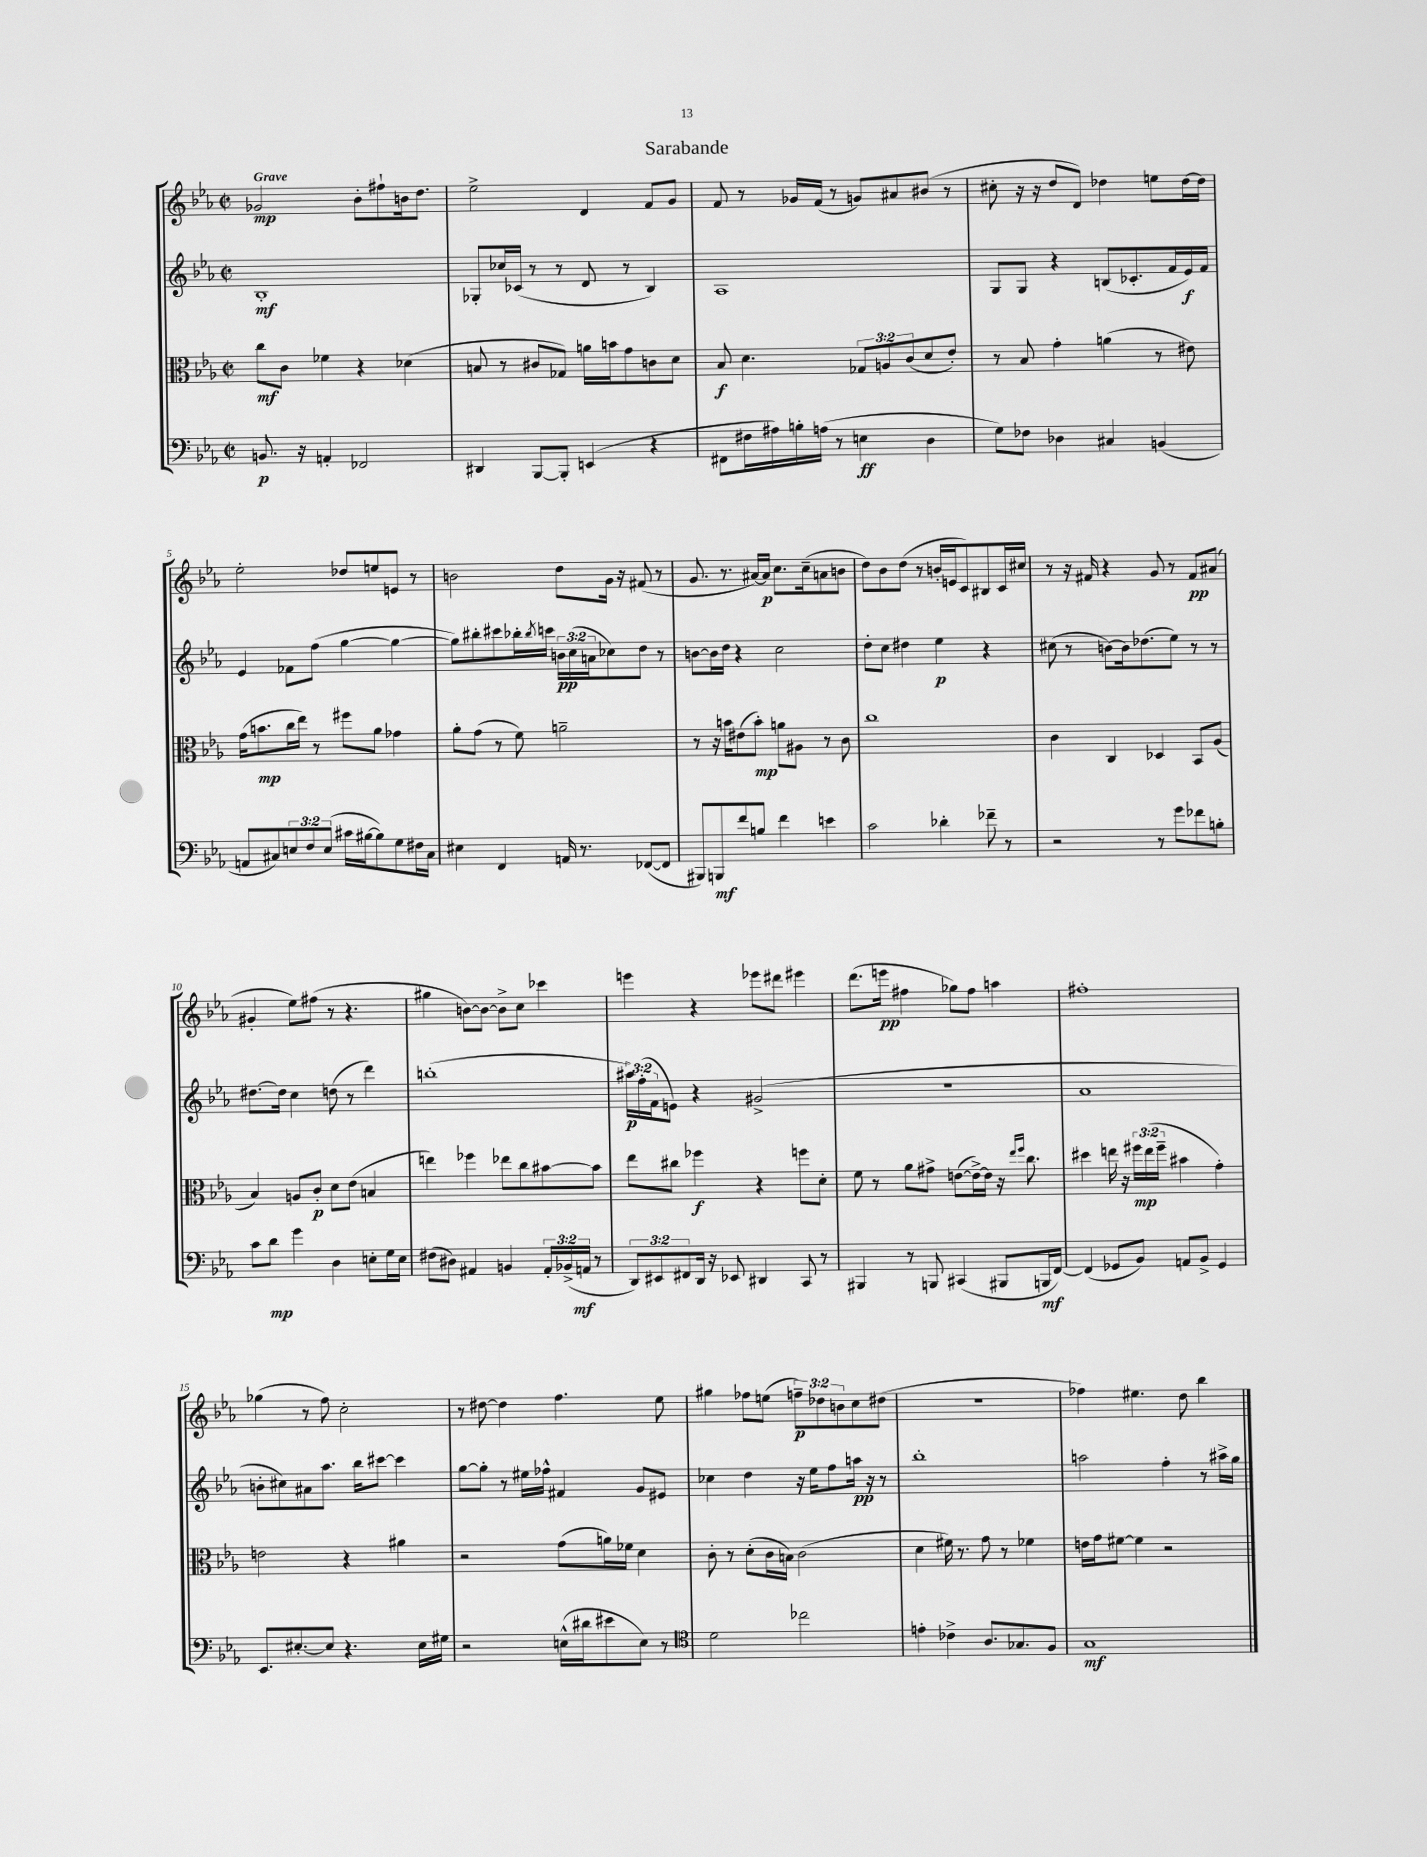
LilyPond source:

\header { title = "Sarabande" }
<<
\new StaffGroup <<
\new Staff = "s0" {
    \clef treble \key ees \major \defaultTimeSignature \time 2/2 \override Staff.TupletNumber.text = #tuplet-number::calc-fraction-text \tempo "Grave"
    ges'2\mp bes'8-. fis''8-! b'16 d''8. |
    ees''2-> d'4 f'8 g'8 |
    f'8 r8 ges'16 f'16( r8 g'8) ais'8 bis'8( r8 |
    cis''8-. r16 r16 d''8 d'8) des''4 e''8 des''16~ des''16 |
    ees''2-. des''8 e''8 e'8 r8 |
    b'2 d''8 g'16 r16 fis'8( r8 |
    g'8. r8. ais'16~) ais'16\p c''8. c''16--( a'8 b'8 |
    d''8) bes'8 d''8( r8 b'16-. e'16 c'8) bis8 c'16 cis''16 |
    r8 r16 fis'16 r4 g'8 r8 fis'8\pp ais'8( |
    gis'4-. ees''8) fis''8( r8 r4. |
    gis''4 b'8~) b'8~ b'8-> c''8 ces'''4 |
    e'''4 r4 ees'''8 dis'''8 eis'''4 |
    d'''8.( e'''16\pp fis''4 ges''8) fis''8 a''4 |
    fis''1-. |
    ges''4( r8 f''8) c''2-. |
    r8 dis''8~ dis''4 f''4. ees''8 |
    gis''4 fes''8 e''8( \tuplet 3/2 { f''8--\p) des''8 b'8 } c''8 dis''8( |
    r1 |
    fes''4) eis''4. d''8 bes''4 \bar "|." |
}
\new Staff = "s1" {
    \clef treble \key ees \major \defaultTimeSignature \time 2/2 \override Staff.TupletNumber.text = #tuplet-number::calc-fraction-text
    bes1-.\mf |
    ges8-. ces''16 ces'16( r8 r8 d'8 r8 bes4) |
    aes1 |
    g8 g8 r4 b8( ces'8.-. f'16 ees'16\f) f'16 |
    ees'4 fes'8 f''8( g''4~ g''4~ |
    g''8) bis''8-. cis'''8 bes''16-. \acciaccatura { bes''8 } c'''16 \tuplet 3/2 { b'16\pp c''16( a'16 } ces''8) d''8 r8 |
    b'8~ b'16 d''16 r4 c''2 |
    d''8-. c''8 dis''4 ees''4\p r4 |
    cis''8( r8 b'8~) b'16 des''8.( ees''8) r8 r8 |
    dis''8.~ dis''16 c''4 d''8( r8 d'''4) |
    b''1-.( |
    \tuplet 3/2 { ais''16\p) f''16-.( f'16 } e'8) r4 gis'2->( |
    R1 |
    aes'1 |
    b'8-. cis''8) ais'8 aes''8. bes''16 cis'''8~ cis'''4 |
    g''8~ g''8-. r8 eis''16 fes''16-^ fis'4 g'8 eis'8 |
    ces''4 d''4 r16 ees''16 f''8 a''16\pp r16 r8 |
    bes''1-. |
    a''2 f''4-. r8 ais''16-> g''16 \bar "|." |
}
\new Staff = "s2" {
    \clef alto \key ees \major \defaultTimeSignature \time 2/2 \override Staff.TupletNumber.text = #tuplet-number::calc-fraction-text
    c''8\mf c'8 fes'4 r4 des'4( |
    b8 r8 cis'8 ges8) a'16 b'16 g'8 c'8 d'8 |
    bes8\f d'4. \tuplet 3/2 { ges8 a8 c'8( } d'8 ees'8-.) |
    r8 bes8 g'4-. a'4( r8 eis'8) |
    g'16( b'8.\mp c''16 ees''16) r8 fis''8 aes'8 ges'4 |
    aes'8-. g'8( r8 f'8) a'2-- |
    r8 r16 b'16 eis'8( b'8-.\mp) a'8 ais8 r8 c'8 |
    c''1 |
    c'4 c4 des4 bes,8 aes8( |
    bes4) a8 c'8-.\p d'8 ees'8( b4 |
    e''4) fes''4 ees''8 c''8 bis'8~ bis'8 |
    ees''8 cis''8 fes''4\f r4 f''8 d'8-. |
    f'8 r8 aes'8 gis'8-> e'8~( e'16~->) e'16 r16 \grace { ees''16 f''16 } c''8. |
    dis''4 e''16 r16 \tuplet 3/2 { fis''16\mp e''16( fis''16-- } bis'4 g'4-.) |
    e'2 r4 ais'4 |
    r2 g'8( a'16) fes'16 d'4 |
    c'8-. r8 d'8-.( c'16 b16) c'2( |
    d'4 fis'16) r8. g'8 r8 fes'4 |
    e'16 g'16 fis'8~ fis'4 r2 \bar "|." |
}
\new Staff = "s3" {
    \clef bass \key ees \major \defaultTimeSignature \time 2/2 \override Staff.TupletNumber.text = #tuplet-number::calc-fraction-text
    b,8.\p r16 a,4-. fes,2 |
    dis,4 bes,,8~ bes,,8-. e,4( r4 |
    fis,8 fis16 ais16) b16-. a16( r8 e4\ff d4 |
    g8) fes8 des4 cis4 b,4( |
    a,8 cis8) \tuplet 3/2 { e8 f8 e8( } cis'16 bis16~ bis8) g8 fis16 cis16 |
    eis4 f,4 a,16 r8. fes,8~( fes,8 |
    bis,,8) b,,8\mf f'8 b8 f'4 e'4 |
    c'2 des'4-. fes'8-- r8 |
    r2 r8 g'8 fes'8 b8-. |
    c'8 d'8\mp g'4 d4 e8-. g16 e16 |
    fis8( dis8) ais,4 b,4 \tuplet 3/2 { ais,16-. bes,16->( a,16\mf } r8 |
    \tuplet 3/2 { d,8) eis,8 fis,8 } d,16 r16 ees,8 dis,4 c,8 r8 |
    bis,,4 r8 b,,8 cis,4( bis,,8 b,,16\mf f,16~) |
    f,4( ges,8 bes,8) a,8 bes,8-> ges,4 |
    ees,8. eis8.~-. eis8 r4. eis16 gis16 |
    r2 e16-^( dis'16 eis'8 e8) r8 |
    \clef tenor d'2 ces''2 |
    e'4-. ces'4-> aes8. ges8. f8 |
    g1\mf \bar "|." |
}
>>
>>
